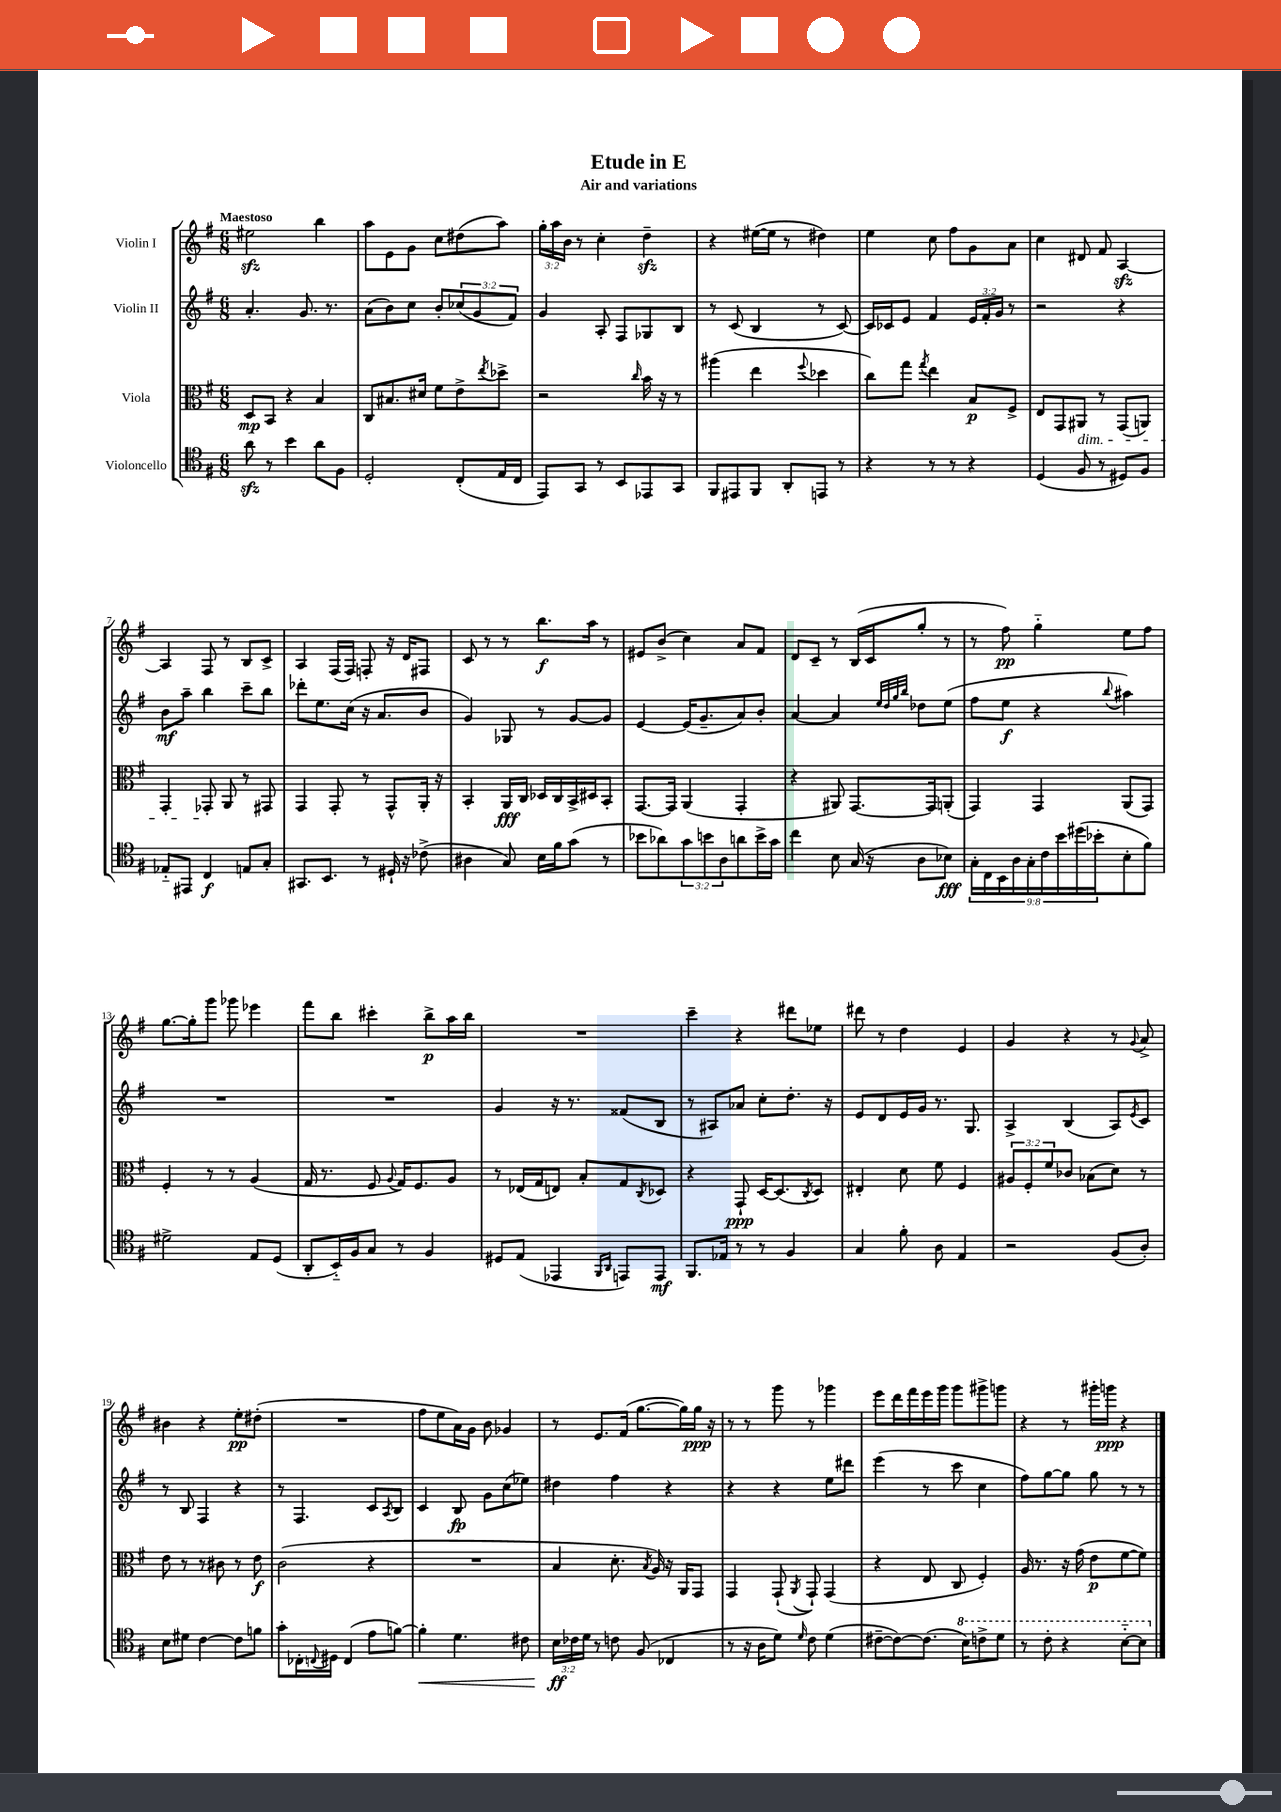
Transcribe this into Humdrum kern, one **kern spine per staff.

**kern	**kern	**kern	**kern
*staff4	*staff3	*staff2	*staff1
*clefC4	*clefC3	*clefG2	*clefG2
*k[f#]	*k[f#]	*k[f#]	*k[f#]
*M6/8	*M6/8	*M6/8	*M6/8
8a	8D	4.a'	2ee#
8r	8BB	.	.
4b	4r	.	.
.	.	8.g	.
8a	4B	.	4bb
.	.	8.r	.
8F#	.	.	.
=	=	=	=
2D'	8C	(8a	8aa
.	8.B#	8b)	8e
.	.	8cc	8g
.	16d#	.	.
.	8f#	8b'	8cc
(8C'	8e^	(12cc-	(8dd#
.	.	12g	.
.	8qee	.	.
16E	8dd-^	.	8aa)
.	.	12f#)	.
16C	.	.	.
=	=	=	=
8EE)	2r	4g	24gg'
.	.	.	24aa
.	.	.	24b
8GG	.	.	8r
8r	.	8A'	4cc'
8BB	.	8F#	.
.	16qqcc	.	.
8EE-	16b	8G-	4dd~
.	16r	.	.
8GG	8r	8B	.
=	=	=	=
8FF#	(4aa#	8r	4r
8EE#	.	(8c	.
8FF#	4ee	4B	([16ee#
.	.	.	16ee#]
8AA'	.	.	8r
.	8qqff#	.	.
8EE	4dd-	8r	4dd#)
8r	.	[8c)	.
=	=	=	=
4r	8cc)	16c]	4ee
.	.	16c-	.
.	8gg	8e	.
.	8qgg	.	.
8r	4ee	4f#	8cc
8r	.	.	8ff#
4r	8B	24e	8g
.	.	24f#'	.
.	.	24g	.
.	8F#^	8r	8a
=	=	=	=
(4D	8E	2r	4cc
.	8GG	.	.
8F#	8AA#	.	8d#
8r	8r	.	8f#
8D#)	(8GG	4r	[4A
8F#	8AA)	.	.
=	=	=	=
8E-'~	4GG'	8b	4A]
8EE#	.	8aa~	.
4C	8GG-'	4bb	8F#
.	8AA	.	8r
8E	8r	8ccc~	8B
8G'	8GG#	8bb	8c^
=	=	=	=
8.GG#	4GG	8ddd-'	4A
.	.	8.ee	.
8.BB	.	.	.
.	8GG'	.	(16F#
.	.	(16cc	16F#)
8r	8r	16r	8F'
.	.	8.a	.
16D#`	8GG^^	.	16r
16r	.	.	16d
(8c-^	16AA'	8b	8F#
.	16r	.	.
=	=	=	=
4A#	4BB'	4g)	8c
.	.	.	8r
8G)	16AA	8G-	8r
.	16C	.	.
16B	16D-	8r	8.bb
16f#	16C	.	.
(8g	16BB^	[8g	.
.	16D#	.	16aa
8r	8BB'	8g]	8r
=	=	=	=
8b-	[8.GG	[4e	8e#
8a-)	.	.	(8b^
.	16GG]	.	.
12g	(4AA	(16e]	4cc)
.	.	8.g~	.
12b	.	.	.
12A	.	.	.
8a	4GG'	8a)	8a
16b^	.	8b'	8f#
16g	.	.	.
=	=	=	=
4cc	4r	[4a	8d
.	.	.	8c~
8B	8AA#)	4a]	8r
(16G	[8.GG	.	(16B
16r	.	.	16c
.	.	32qqee	.
.	.	32qqdd	.
.	.	32qqgg	.
.	.	32qqbb	.
8A	.	8dd-	8gg'
.	16GG]	.	.
8B-)	(8AA'	(8ee	8r
=	=	=	=
18G'	4GG)	8ff#	8r
18C	.	.	.
18BB	.	.	.
.	.	8ee	8ff#)
18A	.	.	.
18G'	.	.	.
.	4GG	4r	4gg'~
18c	.	.	.
18b	.	.	.
(18dd#	.	.	.
18b-'	.	.	.
.	.	8qqbb	.
8B'	(8AA	4aa#)	8ee
8f#)	8GG)	.	8ff#
=	=	=	=
2d#^	4F#'	2.r	[8.gg
.	.	.	16gg']
.	8r	.	8ggg
.	8r	.	8ggg-
8E	(4A	.	4eee-
(8D	.	.	.
=	=	=	=
8AA'	16G	2.r	8fff#
.	8.r	.	.
16BB'~)	.	.	8bb
16F#	.	.	.
8G	8F#	.	4ccc#'
.	8qqA	.	.
8r	16G)	.	.
.	8.F#	.	.
4F#	.	.	8bb^
.	8A	.	16aa
.	.	.	16bb
=	=	=	=
8D#	8r	4g	2.r
(8E	(16E-	.	.
.	16G	.	.
4EE-	8E)	16r	.
.	.	8.r	.
.	8B'	.	.
16qqFF#	.	.	.
16qqAA	.	.	.
8EE)	8G	(8f##	.
.	8qC	.	.
8EE	8D-	8B	.
=	=	=	=
8.FF#	4r	8r	4ccc~
.	.	8A#)	.
16E-	.	.	.
8r	8GG`	8a-	4r
8r	[16D	8cc'	.
.	(8.D]	.	.
4F#	.	8.dd'	8ddd#
.	8qC	.	.
.	8D)	.	8ee-
.	.	16r	.
=	=	=	=
4G	4E#'	8e	8ddd#
.	.	8d	8r
8f#'	8d	16e	4dd
.	.	16g	.
8A	8f#	8.r	.
4E	4F#	.	4e
.	.	8.G	.
=	=	=	=
2r	12A#	4A^	4g
.	12F#'	.	.
.	12f#	.	.
.	8c-	(4B	4r
.	(8B-	.	.
(8F#	8d)	8A)	8r
.	.	8qe	8qqg
8A')	8r	8c	8a^
=	=	=	=
8B	8e	8r	4b#
8d#	8r	8B	.
[4c	8r	4F#	4r
.	8c#	.	.
8c]	8r	4r	8ee'
8f	8e	.	(8dd#'
=	=	=	=
8g'	(2c	8r	2.r
16C-'	.	4.F#	.
8qqC	.	.	.
16D#	.	.	.
(4C	.	.	.
8e	4r	8c	.
.	.	8qA	.
[8f)	.	8B	.
=	=	=	=
4f']	2.r	4c	8ff#
.	.	.	8ee
4.d	.	8B	16a)
.	.	.	16g
.	.	8g	8b
.	.	(8cc	4g-
8c#	.	8ee-)	.
=	=	=	=
24B	4B	4dd#	8r
24c-	.	.	.
24d	.	.	.
8r	.	.	8.e
8c	8.d'	4ff#	.
.	.	.	(16f#
(8F#	.	.	[8.gg
.	8qB	.	.
.	16A)	.	.
4C-	16r	4r	.
.	16AA	.	16gg])
.	8GG	.	16gg
.	.	.	16r
=	=	=	=
8r	4GG	4r	8r
16r	.	.	8r
16A	.	.	.
8d)	(8GG`	4r	8ggg
16qqd	8qAA	.	.
8c	8GG`)	.	8r
(4d	(4GG	8ee	4ggg-
.	.	8ddd#	.
=	=	=	=
[8c#~	4r	(4eee	8eee
8c#_)	.	.	16ddd
.	.	.	16fff#
(8.c#]	8E	8r	16eee
.	.	.	16ggg
.	8C	8ccc	8ggg
16b)	.	.	.
8cc^	4F#')	4cc	8ggg#^
8dd	.	.	8ggg
=	=	=	=
8r	16A	8ff#)	4r
.	8.r	.	.
8cc'	.	[8gg	.
4r	16r	8gg]	8r
.	(16g	.	.
.	8e	8gg	16ggg#'
.	.	.	16ggg
[8b'~	[8f#	8r	4r
8b]	8f#])	8r	.
==	==	==	==
*-	*-	*-	*-
